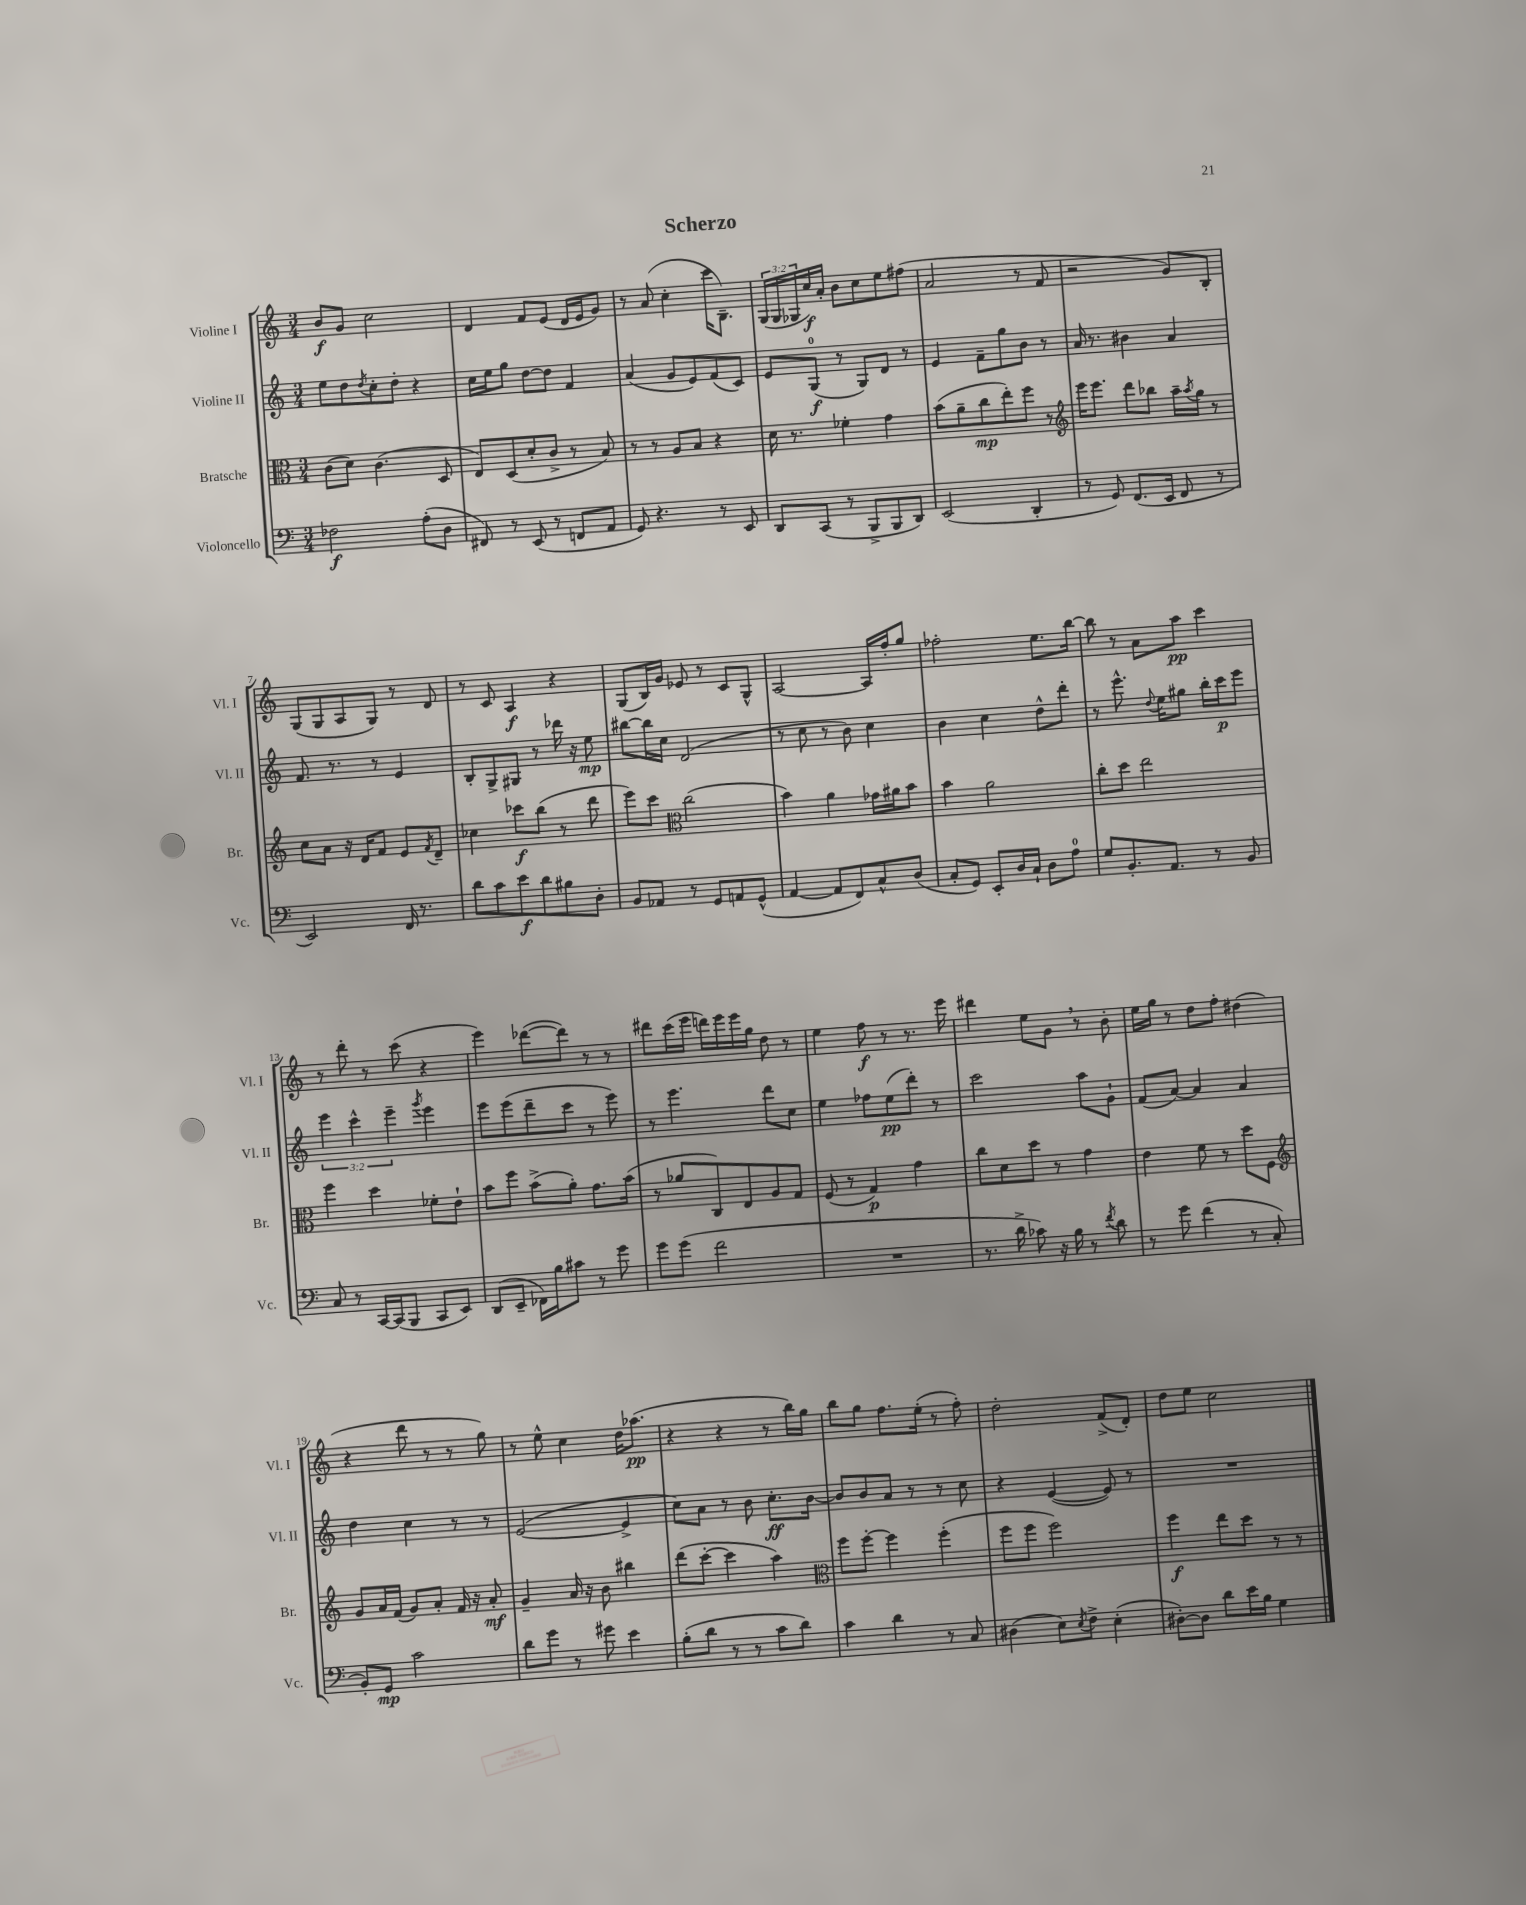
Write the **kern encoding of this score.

**kern	**kern	**kern	**kern
*staff4	*staff3	*staff2	*staff1
*clefF4	*clefC3	*clefG2	*clefG2
*k[]	*k[]	*k[]	*k[]
*M3/4	*M3/4	*M3/4	*M3/4
2F-	(8c	8ee	8b
.	8d)	8dd	8g
.	.	8qdd	.
.	(4.c	8cc'	2cc
.	.	8dd'	.
(8A'	.	4r	.
8D	8D	.	.
=	=	=	=
8FF#)	8E)	16cc	4d
.	.	16ee	.
8r	(8D	8gg	.
(8EE	8d'	[8dd	8f
8r	8c^	8dd]	(8e
8FF	8r	4f	16d
.	.	.	16e
8AA	8B)	.	8g)
=	=	=	=
8GG)	8r	(4a	8r
4.r	8r	.	(8a
.	8A	8g	4cc'
.	8B	8e)	.
8r	4r	(8f	16ccc
.	.	.	8.B~)
8EE	.	8c)	.
=	=	=	=
8DD	16d	8e	(24G
.	.	.	24G
.	8.r	.	.
.	.	.	24G-
(8CC	.	(8G	16cc)
.	.	.	16a'
8r	4f-'	8r	8b
8BBB^	.	8G)	8cc
8BBB	4g	8d	8ee
8DD)	.	8r	(8ff#
=	=	=	=
(2EE	(8b	4e	2a
.	8a~	.	.
.	8cc	8f~	.
.	8ee')	8gg	.
4DD'	8ff	8b	8r
.	8r	8r	8f
=	=	=	=
*	*clefG2	*	*
8r	16eee	16a	2r
.	8.eee	8.r	.
8GG)	.	.	.
(8.FF	8ddd	4b#	.
.	8bb-	.	.
16EE	.	.	.
8FF	16aa~	4a	8g)
.	8qaa	.	.
.	16gg	.	.
8r	8r	.	8B'
=	=	=	=
2EE)	8cc	8.f	(8G
.	8a	.	8G
.	.	8.r	.
.	16r	.	8A
.	16d	.	.
.	8f	8r	8G)
16FF	8e	4e	8r
8.r	.	.	.
.	8qf	.	.
.	8d~	.	8d
=	=	=	=
8d	4cc-	8B'	8r
8c	.	8G^	8c
8e	8ccc-	8G#	4A
8d	(8bb	8r	.
8B#	8r	16ddd-	4r
.	.	16r	.
8D'	8ddd	8ee	.
=	=	=	=
8BB	8eee)	[8bb#	(8G
8AA-	8ccc	16bb#]	16B)
.	.	16cc	16g
*	*clefC3	*	*
8r	(2cc	(2d	8e-
8GG	.	.	8r
8AA	.	.	8c
(8GG^^	.	.	8G^^
=	=	=	=
[4AA	4b)	8r	[2A
.	.	8cc	.
8AA]	4a	8r	.
8FF)	.	8b)	.
8C^^	16g-	4cc	16A]
.	16a#	.	16ff'
(8D	8b	.	8gg
=	=	=	=
8C'	4b	4b	2ff-'
8GG)	.	.	.
8EE'	2a	4cc	.
16D	.	.	.
16C`	.	.	.
8D	.	8dd^^	8.ee
8A	.	8ddd'	.
.	.	.	[16bb
=	=	=	=
8G	8cc'	8r	8bb]
8.BB'	8dd	8.eee^^	8r
.	2ee	.	8a
.	.	8qqdd	.
8.AA	.	16ee	.
.	.	8gg#	8aa
8r	.	16bb'	4ccc
.	.	16ccc	.
8BB	.	8eee	.
=	=	=	=
8C	4ff	6eee	8r
8r	.	.	8ddd'
.	.	6ccc^^	.
[16CC	4dd	.	8r
(16CC]	.	.	.
.	.	6eee~	.
8BBB	.	.	(8ccc
.	.	8qggg	.
8CC	8f-'	4eee	4r
8EE)	8e`	.	.
=	=	=	=
(8DD	8b	8eee	4eee)
8EE~	8ff	(8eee	.
16FF-)	(8b^	8ddd~	([8ddd-
16B	.	.	.
8c#	8a')	8ccc	8ddd-])
8r	8.g	8r	8r
8g	.	8eee)	8r
.	(16b	.	.
=	=	=	=
8g	8r	8r	8ddd#
(8g	8a-	4.eee	(16ccc
.	.	.	16eee
2f	8C)	.	16ddd)
.	.	.	16eee
.	8E	.	16eee
.	.	.	16gg
.	8A	8ddd	8dd
.	8G	8cc	8r
=	=	=	=
2.r	(8F	4ee	4ee
.	8r	.	.
.	4G)	8ff-	8ff
.	.	(8ee	8r
.	4g	8ddd')	8.r
.	.	8r	.
.	.	.	16eee
=	=	=	=
8.r	8cc	2ccc	4ddd#
.	8d	.	.
16d^	.	.	.
8c-)	8dd	.	8ee
16r	8r	.	8g
16B	.	.	.
8r	4g	8aa	8r
8qf	.	.	.
8d	.	8g`	8b'
=	=	=	=
8r	4e	(8f	16ee
.	.	.	16gg
8g	.	[8a)	8r
(4f	8f	4a]	8dd
.	8r	.	8ff'
8r	8dd	4a	(4dd#
8C'	8F	.	.
=	=	=	=
*	*clefG2	*	*
8BB')	8g	4dd	4r
8GG	16a	.	.
.	(16f	.	.
2c	8g)	4cc	8ddd
.	8a'	.	8r
.	16f	8r	8r
.	16r	.	.
.	8a'	8r	8gg)
=	=	=	=
8d	4g~	([2e	8r
8g	.	.	8ee^^
8r	16a	.	4cc
.	16r	.	.
8g#	8b	.	.
4e	4bb#	4e^]	16dd
.	.	.	(8.aa-
=	=	=	=
(8B'	(8ddd	8cc)	4r
8d	[8ccc'	8a	.
8r	4ccc]	8r	4r
8r	.	8b	.
8c	4aa)	8.cc'	8r
8d)	.	.	16bb)
.	.	[16b	16gg
=	=	=	=
*	*clefC3	*	*
4c	8ff	8b]	8bb
.	[8ff'	8b	8gg
4d	4ff]	8a	8.ff
.	.	8r	.
.	.	.	(16ee'
8r	(4ff'	8r	8r
8C	.	8cc	8ff')
=	=	=	=
(4D#	8ff	4r	2dd'
.	8ff	.	.
8E)	2ff)	([4e	.
8qE	.	.	.
8F^	.	.	.
(4E'	.	8e])	(8f^
.	.	8r	8d')
=	=	=	=
[8D#')	4ff	2.r	8dd
8D#]	.	.	8ee
8d	8ee	.	2cc
16e	8dd	.	.
16B	.	.	.
4G	8r	.	.
.	8r	.	.
==	==	==	==
*-	*-	*-	*-
